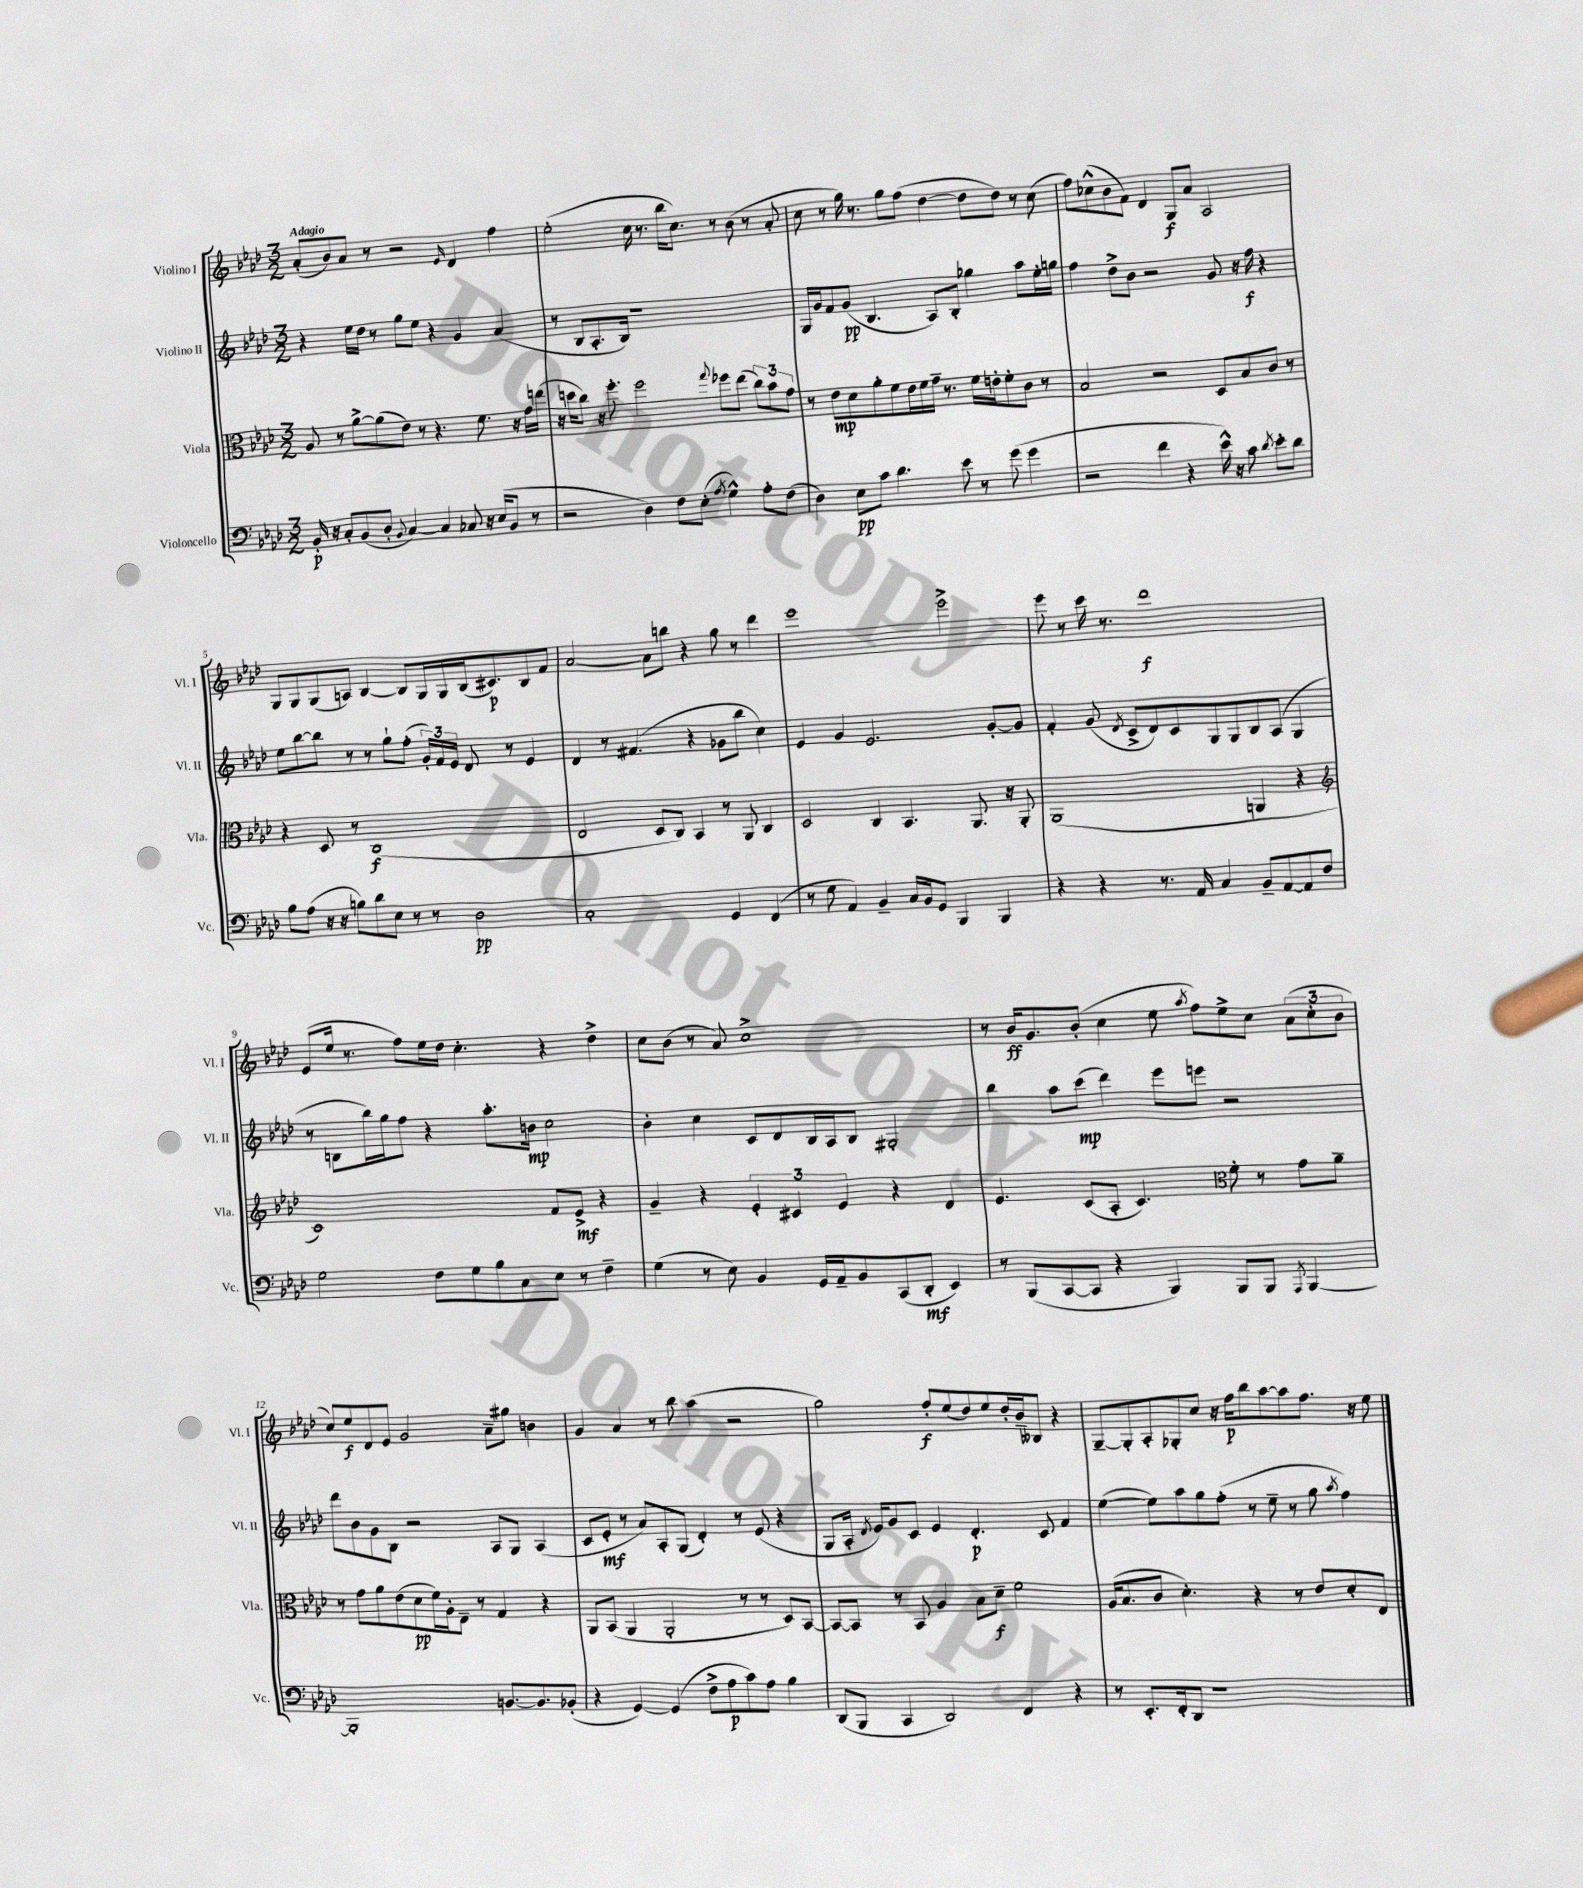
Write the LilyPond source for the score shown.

<<
\new StaffGroup <<
\new Staff = "s0" \with { instrumentName = "Violino I" shortInstrumentName = "Vl. I" } {
    \clef treble \key aes \major \numericTimeSignature \time 3/2 \tempo "Adagio"
    \autoBeamOff aes'8[-.( bes'8) aes'8] r8 r2 \grace { ees'16 } des'4 f''4 |
    ees''2-.( c''16 r8. bes''16[ c''8.]) r8 bes'8( r8 aes'8-. |
    c''8 r8 g''16) r8. g''8[ f''8]( des''4~ des''8[ des''8]) r8 c''8( |
    f''8[) ces''8-^( bes'8 f'8]) des'4 g8[\f aes'8] aes2 |
    g8[ g8 g8( a8]) bes4~ bes8[ g16 g16 bes16( cis'8.\p) bes8 f'8] |
    aes'2~ aes'8[ b''8] r4 g''8 r8 des'''4 |
    ees'''1 ees'''2-> |
    ees'''8 r8 c'''16 r8. des'''1\f |
    ees'8[( ees''16] r8. f''8[) ees''16 des''16] c''4.-. r4 des''4-> |
    c''8[ bes'8]( r8 aes'8) c''1-> |
    r8 bes'16[\ff g'8. bes'8]-.( c''4 ees''8 \acciaccatura { aes''8 } f''8[) ees''8-> c''8] \tuplet 3/2 { aes'8[( c''8-. bes'8] } |
    c''8[) ees''8\f des'8 ees'8] g'2 aes'8[-- gis''8] b'4 |
    g'4 aes'4 r8 bes''8 aes''4( r2 |
    g''2) f''8[-.\f ees''8( des''8) ees''8 des''16-. bes'16-- beses8] r4 |
    g8[~-- g8-. aes8-. ges8-. c''8] r16 f''16[\p bes''8 aes''8~ aes''8 f''8.] r16 ees''8 \bar "|." |
}
\new Staff = "s1" \with { instrumentName = "Violino II" shortInstrumentName = "Vl. II" } {
    \clef treble \key aes \major \numericTimeSignature \time 3/2
    \autoBeamOff r4 ees''16[ des''16] r8 g''8[ ees''8] r4 g'4 aes'4( |
    r8 bes8[ aes8.-. bes16]) r1 |
    g16[ g'16 f'8 g'8]\pp( bes4. aes8[) bes8]-. ges''4 aes''8[ ees''16-. g''16] |
    f''4 des''8[-> bes'8] r2 g'8 r16 f''16\f r4 |
    ees''8[ bes''8~ bes''8] r8 r8 g''8[-! f''8]-.( \tuplet 3/2 { g'16[-.) f'16 ees'16] } des'8 r8 ees'4 |
    des'4 r8 fis'4.( r4 ges'8[ bes''8] c''4) |
    ees'4 g'4 ees'2. g'8[~-. g'8] |
    f'4-. g'8( \acciaccatura { des'8 } c'8[-> des'8) c'8 g8 g8 bes8 aes8]( g4 |
    r8 b8[ bes''16) g''16 f''8] r4 aes''8.[-. b'16]\mp c''2 |
    bes'4-. c''4 c'8[ des'8 bes16 aes16 bes8] gis2-. |
    bes''4 aes''8[ c'''8]\mp( des'''4) ees'''8[ e'''8] r2 |
    des'''8[ bes'8 g'8 bes8] r2 aes8[ g8] aes4( |
    c'8[ ees'8]-.\mf r8 aes'8[) aes8-. g8]( des'4-.) r8 ees'8( r4 |
    g8[ aes16]-. \acciaccatura { des'8 } ees'16[) g'8 c'8] ees'4 des'4.-.\p c'8 f'4 |
    ees''4~( ees''8[) aes''8 g''8 f''8]-.( r8 ees''8-- r8 g''8 \acciaccatura { aes''8 } f''4) \bar "|." |
}
\new Staff = "s2" \with { instrumentName = "Viola" shortInstrumentName = "Vla." } {
    \clef alto \key aes \major \numericTimeSignature \time 3/2
    \autoBeamOff aes8 r8 aes'8[~-> aes'8( ees'8]) r8 r4. f'8. r16 g'16[ e''16]( |
    r16 d''16[ c''8]) r16 f''8.-. f''2 \appoggiatura { g''8 } fes''8[ ees''8]( \tuplet 3/2 { c''8[) bes'8 g'8] } |
    r8 ees'8[\mp des'8 aes'8-. f'8 ees'16 f'16 g'16]-- r8. f'16[ e'16-. f'8-. c'8] r8 |
    bes2 r2 des8[ bes8 c'8] r8 |
    r4 des8 r8 c1\f( |
    ees2 des8[ c8]) bes,4 r8 aes,8 c4 |
    des2 c4 bes,4. aes,8. r16 aes,8-. |
    aes,1( a,4 r4 |
    \clef treble c'1) f'8[ ees'8]->\mf r4 |
    g'4-- r4 \tuplet 3/2 { ees'4-. cis'4 ees'4 } r4 des'4 |
    ees'4. c'8[( aes8]-. c'4.) \clef alto f'8-. r8 g'8[ aes'8]-- |
    r8 g'8[ aes'8 ees'8( des'8\pp f'16) aes16-. ees8]-- r8 g4 r4 |
    aes,8[ bes,8]( aes,4 aes,2-. r8 r8 des8[) bes,8]~ |
    bes,8[~ bes,8] r8 bes,8 aes4 bes8[ des'8]--\f f'2 |
    aes16[( bes8. c'8] des'4.-.) r4 r8 ees'8[ des'8-. ees8] \bar "|." |
}
\new Staff = "s3" \with { instrumentName = "Violoncello" shortInstrumentName = "Vc." } {
    \clef bass \key aes \major \numericTimeSignature \time 3/2
    \autoBeamOff bes,16-.\p r16 c8[-. bes,8( des8]-. \appoggiatura { bes,8 } c4~) c4 ces8 r16 ees16[( bes,8] r8 |
    r2 des4) f8[ ees8]-.( \acciaccatura { aes8 } g4-^) aes8[-. f8]( |
    des4) ees8[\pp c'8] des'4. ees'8 r8 g'8( g'4 |
    r2 f'4 r4 ees'16-^) r16 c'8 \acciaccatura { des'8 } ees'8[-. des'8] |
    bes8[ aes8]( r16 r16 b8[) des'8 ees8] r8 r8 des2\pp |
    c1-. g,4 f,4( |
    r8 g8 aes,4) bes,4-- c16[ bes,16 g,8] bes,,4 bes,,4 |
    r4 r4 r8. aes,16 c4 bes,8[-- aes,8~ aes,8 f8] |
    g2 f8[ g8 bes8 c8 ees8] r8 f4-- |
    g4( r8 ees8) bes,4 g,16[ aes,16-- bes,8 c,8( des,8]-.\mf ees,4) |
    r8 bes,,8[( c,8~ c,8] r4 bes,,4) bes,,8[ bes,,8] \acciaccatura { aes,,8 } bes,,4~ |
    bes,,1-. b,8.[~ b,8. bes,8]-.( |
    r4 g,4~) g,4( f8[-> aes8\p c'8) aes8] bes4 |
    des,8[( bes,,8] c,4 des,2) f,4 r4 |
    r8 ees,8.[-. f,16-. des,8] r1 \bar "|." |
}
>>
>>
